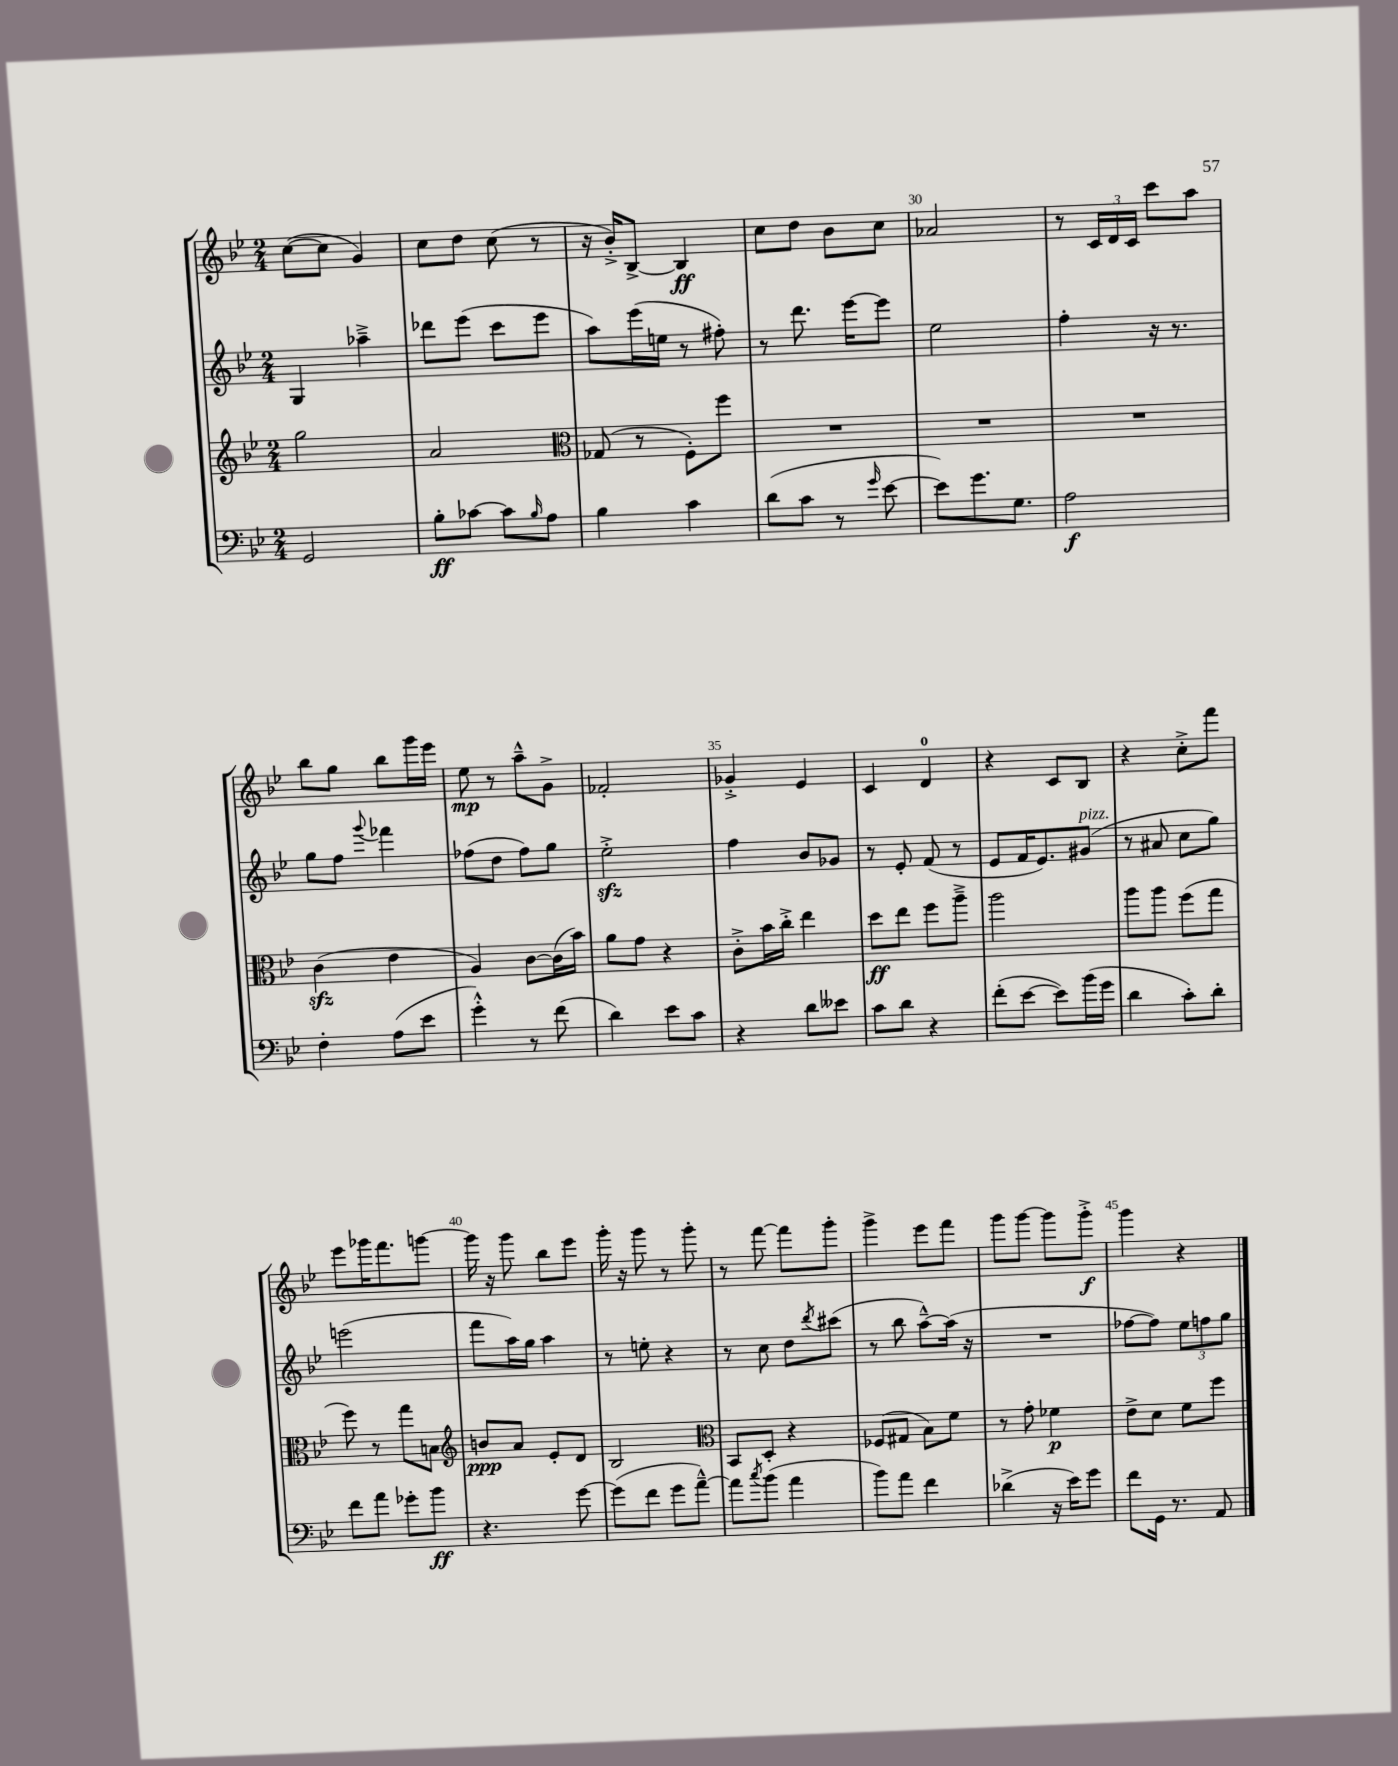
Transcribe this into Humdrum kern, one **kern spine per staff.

**kern	**kern	**kern	**kern
*staff4	*staff3	*staff2	*staff1
*clefF4	*clefG2	*clefG2	*clefG2
*k[b-e-]	*k[b-e-]	*k[b-e-]	*k[b-e-]
*M2/4	*M2/4	*M2/4	*M2/4
2GG/	2gg\	4G/	([8cc\L
.	.	.	8cc\]J
.	.	4aa-~^\	4g/)
=	=	=	=
8B-'\L	2a/	8ddd-\L	8cc\L
[8c-\J	.	(8eee-\J	8dd\J
8c-\]L	.	8ccc\L	(8cc\
16qqB-/	.	.	.
8A\J	.	8eee-\J	8r
=	=	=	=
*	*clefC3	*	*
4B-\	(8G-/	8aa\L)	16r
.	.	.	16b-'^/LK)
.	8r	(16eee-\L	[8B-^/J
.	.	16ee\JJ	.
4c\	8F'\L)	8r	4B-/]
.	8ff\J	8ff#'\)	.
=	=	=	=
(8d\L	2r	8r	8cc\L
8c\J	.	8.ddd\	8dd\J
8r	.	.	8b-\L
.	.	[16eee-\LK	.
16qqg/	.	.	.
[8e-\	.	8eee-\]J	8cc\J
=	=	=	=
8e-\]L)	2r	2ee-\	2a-/
8.g\	.	.	.
8.G\J	.	.	.
=	=	=	=
2A\	2r	4ff'\	8r
.	.	.	24c/LL
.	.	.	24d/
.	.	.	24c/JJ
.	.	16r	8ccc\L
.	.	8.r	.
.	.	.	8aa\J
=	=	=	=
4F'\	(4c\	8gg\L	8bb-\L
.	.	8ff\J	8gg\J
.	.	8qqggg/	.
(8A\L	4e-\	4fff-\	8bb-\L
8e-\J	.	.	16ggg\L
.	.	.	16eee-\JJ
=	=	=	=
4g'^^\)	4A/)	(8ff-\L	8ee-\
.	.	8dd\J	8r
8r	[8c\L	8ff-\L)	8aa~^^\L
(8f\	(16c\]L	8gg\J	8g^\J
.	16b-\JJ)	.	.
=	=	=	=
4d\)	8a\L	2ee-'^\	2f-'/
.	8g\J	.	.
8e-\L	4r	.	.
8c\J	.	.	.
=	=	=	=
4r	8c'^\L	4ff\	4g-'^/
.	16b-\L	.	.
.	16cc'^\JJ	.	.
8d\L	4ee-\	8b-/L	4e-/
8e--\J	.	8g-/J	.
=	=	=	=
8c\L	8dd\L	8r	4c/
8d\J	8ee-\J	8e-'/	.
4r	8ff\L	(8f/	4d/
.	8aa~^\J	8r	.
=	=	=	=
(8f'\L	2aa\	8e-/L	4r
[8e-\J	.	16f/K	.
.	.	8.e-/)	.
8e-\]L)	.	.	8c/L
(16b-\L	.	(8g#/J	8B-/J
16g\JJ	.	.	.
=	=	=	=
4d\	8aa\L	8r	4r
.	8aa\J	8a#/	.
8c'\L)	(8ff\L	8cc\L	8cc'^\L
8d'\J	8gg\J	8gg\J)	8fff\J
=	=	=	=
8f\L	8ff\)	(2eee\	8eee-\L
8a\J	8r	.	16ggg-\K
.	.	.	8.fff\
8g-'\L	8gg\L	.	.
8b-\J	8B\J	.	[8ggg\J
=	=	=	=
*	*clefG2	*	*
4.r	8b/L	8fff\L	16ggg\]
.	.	.	16r
.	8a/J	16aa\L)	8ggg\
.	.	16gg\JJ	.
.	8e-'/L	4aa\	8bb-\L
[8g\	8d/J	.	8eee-\J
=	=	=	=
(8g\]L	2B-/	8r	16ggg'\
.	.	.	16r
8f\J	.	8ee'\	8ggg\
8g\L	.	4r	8r
[8a~^^\J)	.	.	8ggg'\
=	=	=	=
*	*clefC3	*	*
8a\]L	8BB-/L	8r	8r
8qcc/	.	.	.
(8b-\J	8D'/J	8cc\	[8fff\
4a\	4r	8dd\L	8fff\]L
.	.	8qddd/	.
.	.	(8ccc#\J	8ggg'\J
=	=	=	=
8b-\L)	(8F-/L	8r	4ggg^\
8a\J	8G#/J	8bb-\	.
4f\	8B-\L)	[8aa~^^\L)	8eee-\L
.	8f\J	(16aa\]Jk	8fff\J
.	.	16r	.
=	=	=	=
(4d-^\	8r	2r	8ggg\L
.	8g'\	.	[8ggg\J
16r	4f-\	.	8ggg\]L
16e-\LK)	.	.	.
8g\J	.	.	8ggg'^\J
=	=	=	=
8f\L	8e-^\L	[8ff-\L	4ggg\
16GG\Jk	8d\J	8ff-\]J)	.
8.r	.	.	.
.	8f\L	12ee-\L	4r
.	.	12ff\	.
8AA/	8ff\J	.	.
.	.	12gg\J	.
==	==	==	==
*-	*-	*-	*-
